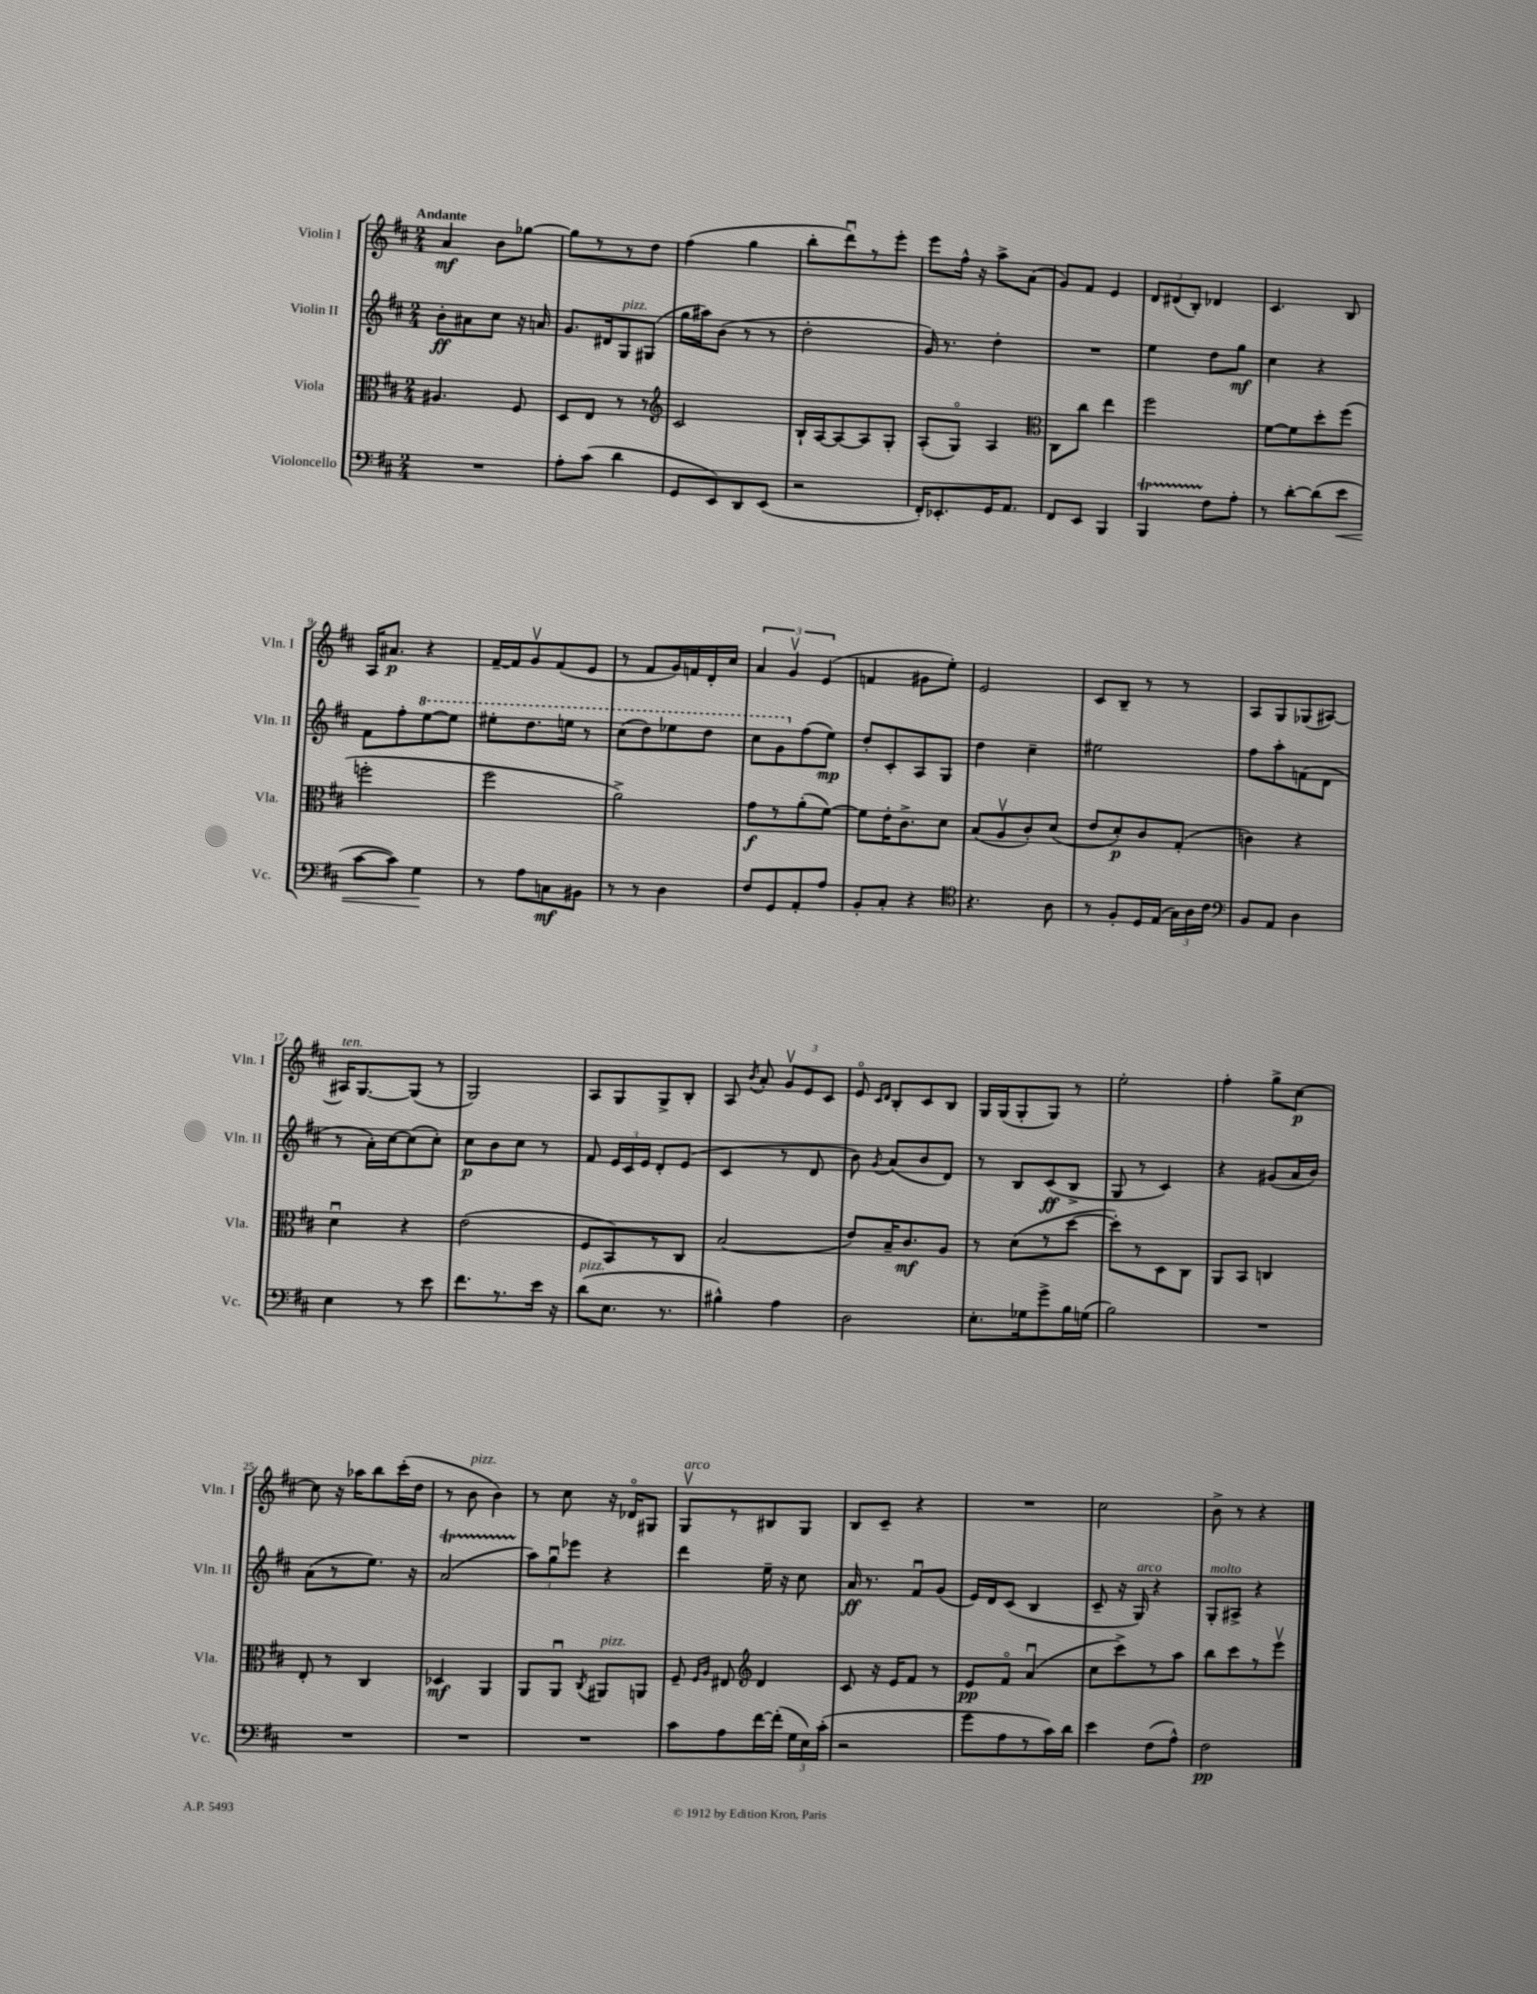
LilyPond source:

<<
\new StaffGroup <<
\new Staff = "s0" \with { instrumentName = "Violin I" shortInstrumentName = "Vln. I" } {
    \clef treble \key d \major \numericTimeSignature \time 2/4 \tempo "Andante"
    \autoBeamOff a'4\mf b'8[ ges''8]~ |
    ges''8[ r8 r8 d''8] |
    fis''4( g''4 |
    b''8[-. d'''8\downbow) r8 e'''8]-. |
    e'''8[ fis''16]-^ r16 a''8[-> a'8]( |
    g'8[) fis'8] e'4 |
    \tuplet 3/2 { d'8[ dis'8( b8]-.) } des'4 |
    cis'4. b8 |
    a16[ ais'8.]\p r4 |
    fis'16[~-- fis'16 g'8\upbow fis'8( e'8] |
    r8 fis'8[ g'16) f'16 d'16-. cis''16] |
    \tuplet 3/2 { a'4 g'4\upbow e'4( } |
    f'4 gis'8[ e''8]-.) |
    e'2 |
    cis'8[ b8]-- r8 r8 |
    a8[ g8 ges8( ais8]~) |
    ais16[^\markup { \italic "ten." } g8.~ g8]( r8 |
    g2) |
    a8[ g8 g8-> b8]-. |
    a8 \acciaccatura { b'8 } a'8-. \tuplet 3/2 { g'8[\upbow e'8 cis'8] } |
    e'8\flageolet \grace { cis'16[ d'16] } b8[-. cis'8 b8] |
    g16[ g16( g8-. g8]) r8 |
    e''2-. |
    fis''4-. g''8[-> cis''8]~\p |
    cis''8 r16 aes''16[ b''8 cis'''16-.( d''16] |
    r8 b'8^\markup { \italic "pizz." } b'4) |
    r8 cis''8 r16 des'16[\flageolet gis8] |
    g8[\upbow^\markup { \italic "arco" } r8 bis8 g8] |
    b8[ cis'8]-- r4 |
    R2 |
    cis''2 |
    b'8-> r8 r4 \bar "|." |
}
\new Staff = "s1" \with { instrumentName = "Violin II" shortInstrumentName = "Vln. II" } {
    \clef treble \key d \major \numericTimeSignature \time 2/4
    \autoBeamOff b'8[-.\ff ais'8 cis''8] r16 a'16 |
    g'8.[ dis'16 g8^\markup { \italic "pizz." } gis8]( |
    g''16[ ais''16) b'8]( r8 r8 |
    d''2-. |
    g'16) r8. d''4-. |
    R2 |
    e''4 d''8[ g''8]\mf |
    cis''4 r4 |
    fis'8[ fis''8-. \ottava #1 e'''8~ e'''8] |
    eis'''8[-. d'''8. e'''16] r8 |
    cis'''8[( d'''8) ees'''8 d'''8] |
    cis'''8[ g''8 \ottava #0 fis''8( e''8]\mp) |
    d''8[-. cis'8-. a8 g8] |
    d''4 cis''4-- |
    eis''2 |
    fis''8[ a''8-. f'8( d'8] |
    r8 a'16[-.) cis''16~ cis''8( cis''8]-.) |
    cis''8[\p b'8 cis''8] r8 |
    fis'8 \tuplet 3/2 { e'16[ cis'16 e'16] } d'8[-. e'8]( |
    cis'4 r8 d'8 |
    b'8) \acciaccatura { g'8 } a'8[( b'8 d'8]) |
    r8 b8[ cis'8\ff( b8]-> |
    g8 r8 cis'4) |
    r4 gis'8[( a'16 b'16]) |
    a'8[( r8 e''8.]) r16 |
    a'2\startTrillSpan( |
    \tuplet 3/2 { a''8[\stopTrillSpan) g''8\downbow ees'''8] } r4 |
    d'''4 e''16-- r16 cis''8 |
    a'16\ff r8. fis'8[\downbow g'8]( |
    e'16[) d'16 cis'8]( b4 |
    cis'8-- r16 g16^\markup { \italic "arco" }) r4 |
    g8[-.^\markup { \italic "molto" } ais8]-> r4 \bar "|." |
}
\new Staff = "s2" \with { instrumentName = "Viola" shortInstrumentName = "Vla." } {
    \clef alto \key d \major \numericTimeSignature \time 2/4
    \autoBeamOff ais4. fis8 |
    d8[ e8] r8 r8 |
    \clef treble cis'2 |
    b16[-! a16~ a8~ a8 g8]-. |
    a8[-.( g8]\flageolet) a4 |
    \clef alto cis8[ cis''8] e''4 |
    fis''2 |
    fis'8[~ fis'8 d''8-. fis''8]( |
    f''2-. |
    fis''2 |
    a'2->) |
    g'8[\f r8 a'8-.( fis'8]~) |
    fis'8[ e'16-. cis'8.-> d'8] |
    b8[( a8\upbow cis'8-.) d'8]( |
    e'8[ d'8-.\p) cis'8 g8]-.( |
    c'4) r4 |
    d'4\downbow r4 |
    e'2( |
    fis8[ b,8) r8 cis8] |
    b2( |
    e'8[) b16-- cis'8.\mf a8] |
    r8 d'8[( r8 d''8]~ |
    d''8[-.) r8 d8 cis8] |
    a,8[ b,8] c4 |
    e8-. r8 cis4 |
    des4\mf a,4 |
    a,8[ a,8]\downbow \acciaccatura { cis8 } ais,8[^\markup { \italic "pizz." } a,8] |
    fis8-- \grace { fis16[ a16] } eis8 \clef treble d'4 |
    cis'8 r16 e'16[ fis'8] r8 |
    e'8[\pp fis'8]\flageolet a'4\downbow( |
    cis''8[ cis'''8->) r8 a''8] |
    b''8[ cis'''8 r8 e'''8]\upbow \bar "|." |
}
\new Staff = "s3" \with { instrumentName = "Violoncello" shortInstrumentName = "Vc." } {
    \clef bass \key d \major \numericTimeSignature \time 2/4
    \autoBeamOff R2 |
    a8[-. cis'8]( d'4 |
    g,8[ e,8) d,8 e,8]( |
    r2 |
    fis,16[-.) ees,8.-. g,16 a,8.] |
    fis,8[ e,8] b,,4 |
    b,,4\startTrillSpan fis8[\stopTrillSpan a8]-. |
    r8 d'8[~-. d'8( e'8]\< |
    cis'8[~ cis'8]) g4\! |
    r8 a8[ c8\mf bis,8] |
    r8 r8 d4 |
    fis8[ g,8 a,8-. a8] |
    b,8[-. cis8]-. r4 |
    \clef tenor r4. a8 |
    r8 fis8[-. d16 e16]( \tuplet 3/2 { g16[) a16 cis'16] } |
    \clef bass b,8[ a,8] d4 |
    e4 r8 e'8 |
    fis'8.[ r8. e'16] r16 |
    d'8[^\markup { \italic "pizz." }( e8.] r8. |
    bis4-^) a4 |
    d2 |
    e8.[-. ges16 g'8-> b16 g16]( |
    b2) |
    R2 |
    R2 |
    R2 |
    R2 |
    cis'8[ a8 fis'16~ fis'16]-.( \tuplet 3/2 { g16[ e16) cis'16]-.( } |
    r2 |
    g'8[ a8 r8 cis'16) d'16] |
    e'4 fis8[( a8]-^) |
    fis2\pp \bar "|." |
}
>>
>>
